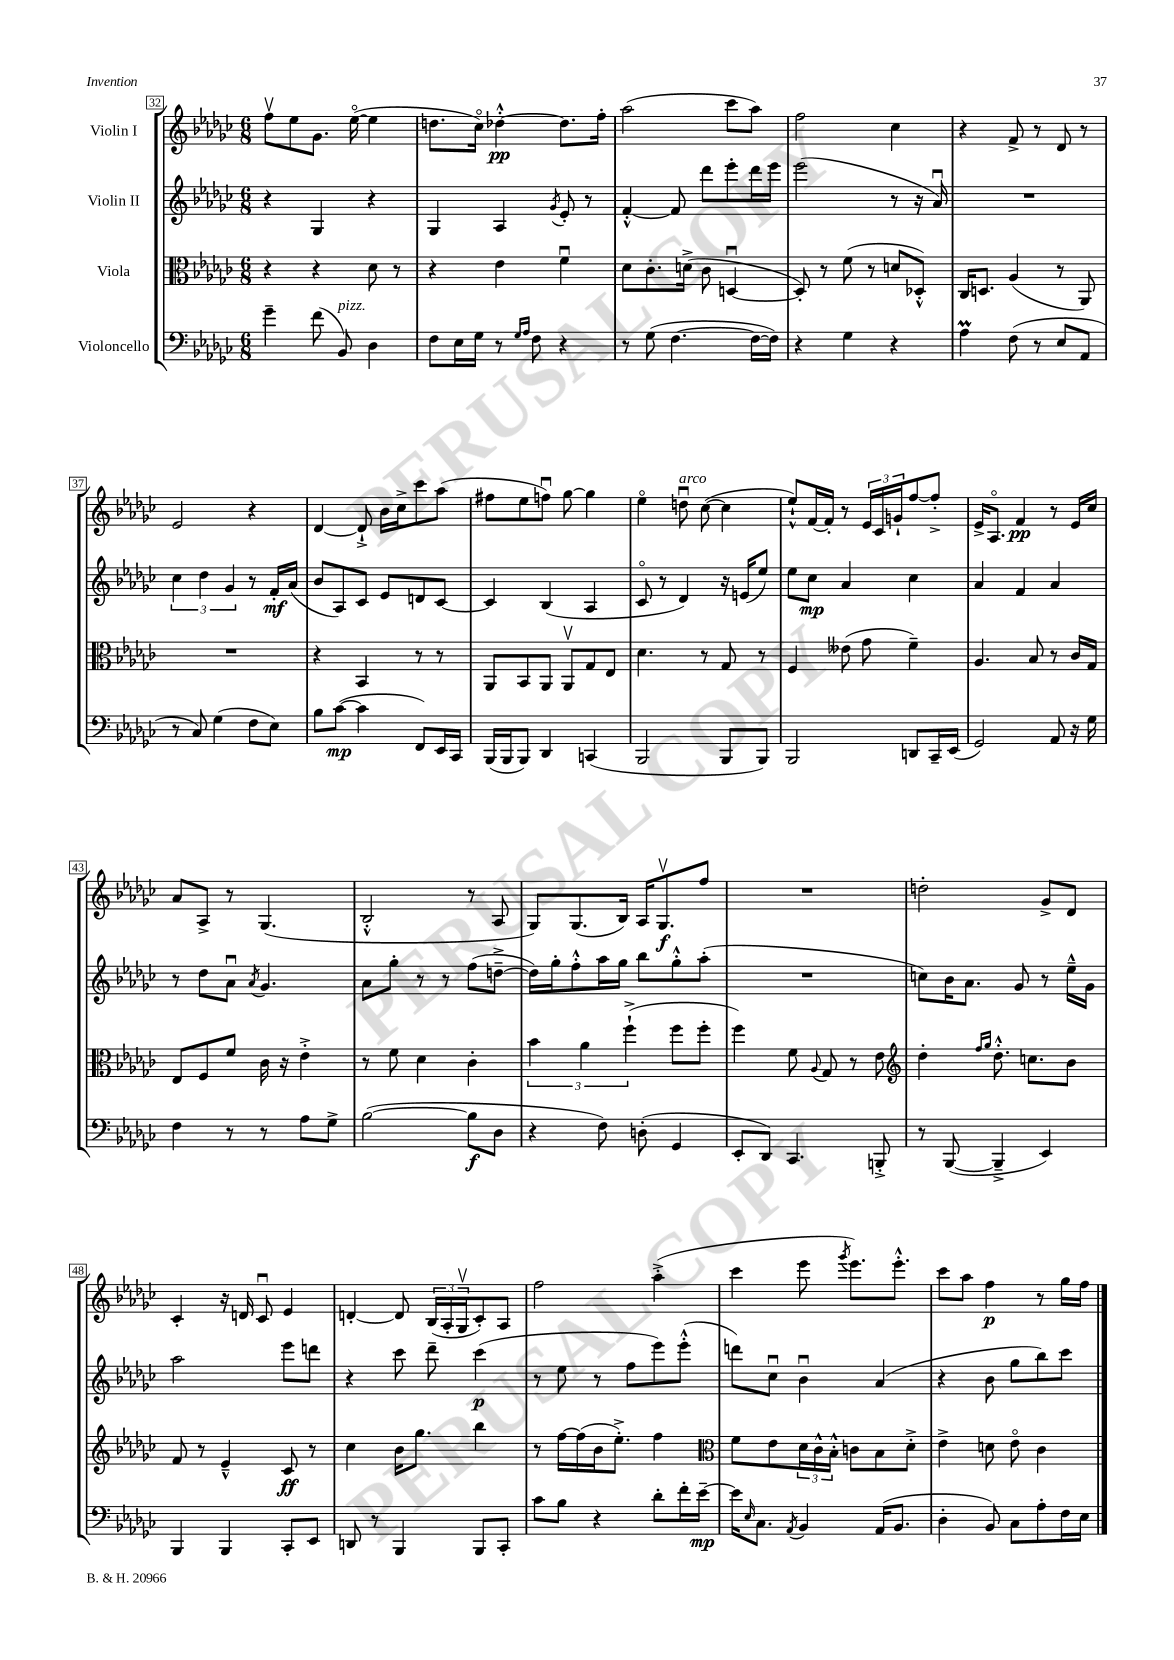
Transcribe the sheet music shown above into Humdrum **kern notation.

**kern	**kern	**kern	**kern
*staff4	*staff3	*staff2	*staff1
*clefF4	*clefC3	*clefG2	*clefG2
*k[b-e-a-d-g-c-]	*k[b-e-a-d-g-c-]	*k[b-e-a-d-g-c-]	*k[b-e-a-d-g-c-]
*M6/8	*M6/8	*M6/8	*M6/8
4g-~\	4r	4r	8ffv\L
.	.	.	8ee-\
(8f\	4r	4G-/	8.g-\J
8BB-/)	.	.	.
.	.	.	([16ee-o\
4D-\	8d-\	4r	4ee-\]
.	8r	.	.
=	=	=	=
8F\L	4r	4G-/	8.dd\L
16E-\L	.	.	.
16G-\JJ	.	.	16cc-o\Jk)
8r	4e-\	4A-/	[4dd-'^^\
16qqG-/LL	.	.	.
16qqA-/JJ	.	.	.
8F\	.	.	.
.	.	8qg-/	.
4r	4fu\	8e-'/	8.dd-\]L
.	.	8r	.
.	.	.	16ff'\Jk
=	=	=	=
8r	8d-\L	[4f'^^/	(2aa-\
(8G-\	8.c-'\	.	.
[4.F\	.	8f/]	.
.	(16d^\Jk	.	.
.	8c-\	8ddd-\L	.
.	[4Du/	8eee-'\	8ccc-\L
16F\_LL	.	16ddd-\L	8aa-\J)
16F\]JJ)	.	16eee-\JJ	.
=	=	=	=
4r	8D'/])	(2eee-\	2ff\
.	8r	.	.
4G-\	(8f\	.	.
.	8r	.	.
4r	8d/L	8r	4cc-\
.	8D-'^^/J)	16r	.
.	.	16a-u/)	.
=	=	=	=
4A-\	16C-/LK	2.r	4r
.	8.D/J	.	.
(8F\	(4A-/	.	8f^/
8r	.	.	8r
8E-/L	8r	.	8d-/
8AA-/J	8AA-/)	.	8r
=	=	=	=
8r	2.r	6cc-\	2e-/
8C-/)	.	.	.
.	.	6dd-\	.
(4G-\	.	.	.
.	.	6g-/	.
8F\L	.	8r	4r
8E-\J)	.	16f'/LL	.
.	.	(16a-/JJ	.
=	=	=	=
8B-\L	4r	8b-/L	[4d-/
([8c-\J	.	8A-/)	.
4c-\]	4BB-/	8c-/J	8d-`^/]
.	.	8e-/L	16b-\LL
.	.	.	16cc-^\J
8FF/L)	8r	8d/	8ccc-\
16EE-/L	8r	[8c-/J	(8aa-\J
16CC-/JJ	.	.	.
=	=	=	=
(16BBB-/LL	8AA-/L	4c-/]	8ff#\L
16BBB-/J	.	.	.
8BBB-/J)	8BB-/	.	8ee-\
4DD-/	8AA-/J	(4B-/	8ffu\J)
.	8AA-v/L	.	[8gg-\
(4CC/	8G-/	4A-/	4gg-\]
.	8E-/J	.	.
=	=	=	=
2BBB-/	4.d-\	8c-o/	4ee-o\
.	.	8r	.
.	.	4d-/)	8ddu\
.	8r	.	([8cc-\
8BBB-/L	8G-/	16r	4cc-\]
.	.	(16e/LK	.
8BBB-/J)	8r	8ee-/J)	.
=	=	=	=
2BBB-/	4F/	8ee-\L	8ee-`^^/L)
.	.	8cc-\J	[16f/L
.	.	.	16f'/]JJ
.	(8e--\	4a-/	8r
.	8g-\	.	24e-/LL
.	.	.	24c-/
.	.	.	24g`/J
8DD/L	4f~\)	4cc-\	[8ff/
16CC-~/L	.	.	8ff'^/]J
(16EE-/JJ	.	.	.
=	=	=	=
2GG-/)	4.A-/	4a-/	16e-^/LK
.	.	.	8.A-o/J
.	.	4f/	4f/
.	8B-/	.	.
8AA-/	8r	4a-/	8r
16r	16c-/LL	.	16e-/LL
16G-\	16G-/JJ	.	16cc-/JJ
=	=	=	=
4F\	8E-/L	8r	8a-/L
.	8F/	8dd-\L	8A-^/J
8r	8f/J	8a-u\J	8r
.	.	8qa-/	.
8r	16c-\	4.g-/	(4.G-/
.	16r	.	.
8A-\L	4e-'^\	.	.
8G-^\J	.	.	.
=	=	=	=
([2B-\	8r	8a-\L	2B-'^^/
.	8f\	8gg-'\J	.
.	4d-\	8r	.
.	.	8r	.
8B-\]L	4c-'\	(8ff\L	8r
8D-\J	.	[8dd~^\J	8A-/
=	=	=	=
4r	6b-\	16dd\]LL)	8G-/L)
.	.	16gg-'\J	.
.	.	8ff'^^\	(8.G-/
.	6a-\	.	.
8F\)	.	16aa-\L	.
.	.	16gg-\JJ	16B-/Jk)
.	(6ff`^\	.	.
(8D'\	.	8bb-\L	16A-/LK
.	.	.	8.G-v/
4GG-/	8ff\L	8gg-'^^\	.
.	8ff'\J	(8aa-'\J	8ff/J
=	=	=	=
8EE-'/L	4ff\)	2.r	2.r
8DD-/J)	.	.	.
4.CC-/	8f\	.	.
.	8qqA-/	.	.
.	8G-/	.	.
.	8r	.	.
8BBB'^/	8e-\	.	.
=	=	=	=
*	*clefG2	*	*
8r	4dd-'\	8cc\L)	2dd'\
([8BBB-/	.	16b-\K	.
.	.	8.a-\J	.
.	16qqff/LL	.	.
.	16qqgg-/JJ	.	.
4BBB-~^/]	8.dd-'^^\	.	.
.	.	8g-/	.
.	8.cc\L	.	.
4EE-/)	.	8r	8g-^/L
.	8b-\J	16ee-~^^\LL	8d-/J
.	.	16g-\JJ	.
=	=	=	=
4BBB-/	8f/	2aa-\	4c-'/
.	8r	.	.
4BBB-/	4e-~^^/	.	16r
.	.	.	16d/
.	.	.	8c-u/
8CC-'/L	8c-/	8eee-\L	4e-/
8EE-/J	8r	8ddd\J	.
=	=	=	=
8DD/	4cc-\	4r	[4d'/
8r	.	.	.
4BBB-/	16b-\LK	8ccc-\	8d/]
.	8.gg-\J	.	.
.	.	8ddd-~\	(24B-/LL
.	.	.	24A-'/
.	.	.	24G-v/J
8BBB-/L	4bb-\	(4ccc-\	8c-'/)
8CC-'/J	.	.	8A-/J
=	=	=	=
8c-\L	8r	8r	2ff\
8B-\J	[16ff\LL	8ee-\	.
.	(16ff\]	.	.
4r	16b-\J	8r	.
.	8.ee-'^\J)	.	.
.	.	8ff\L	.
8d-'\L	4ff\	8eee-\)	(4aa-'^\
16f'\L	.	(8eee-'^^\J	.
[16e-~\JJ	.	.	.
=	=	=	=
*	*clefC3	*	*
16e-\]LK	8f\L	8ddd\L)	4ccc-\
16qqE-/	.	.	.
8.C-\J	.	.	.
.	8e-\	8cc-u\J	.
8qAA-/	.	.	.
4BB-/	24d-\L	4b-u\	8eee-\
.	24c-^^\	.	.
.	24B-'^^\JJ	.	.
.	.	.	8qggg-/
.	8c\L	.	8.eee-\L)
(16AA-/LK	8B-\	(4a-/	.
8.BB-/J	.	.	8.eee-'^^\J
.	8d-'^\J	.	.
=	=	=	=
4D-'\	4e-^\	4r	8ccc-\L
.	.	.	8aa-\J
8BB-/)	8d\	8b-\	4ff\
8C-\L	8e-o\	8gg-\L	.
8A-'\	4c-\	8bb-\)	8r
16F\L	.	8ccc-\J	16gg-\LL
16E-\JJ	.	.	16ff\JJ
==	==	==	==
*-	*-	*-	*-
